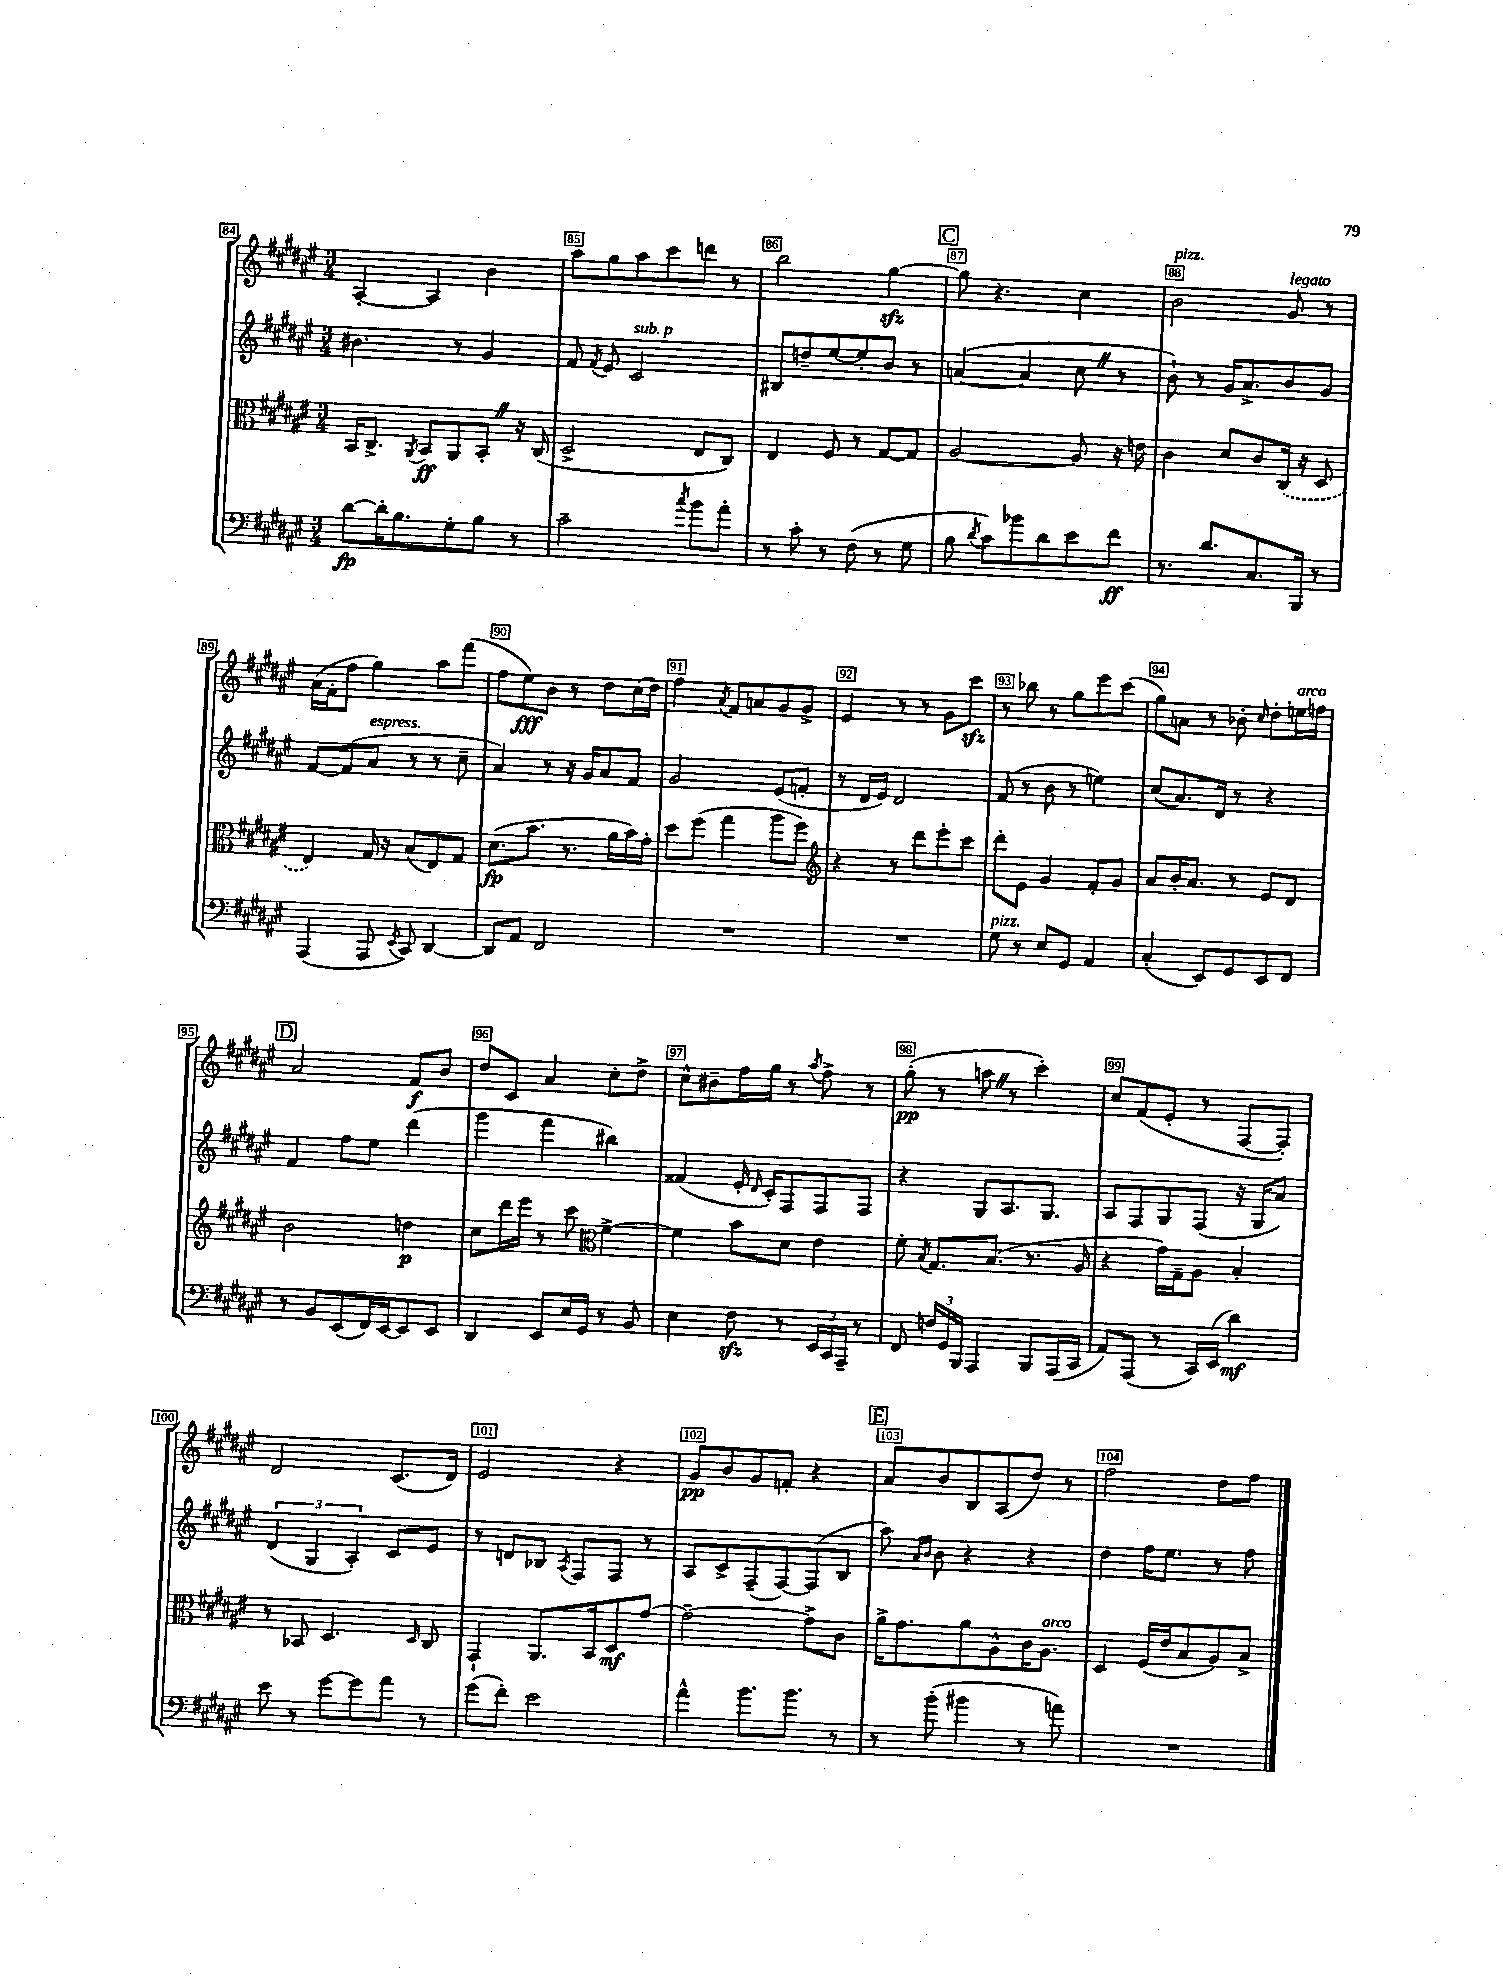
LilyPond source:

<<
\new StaffGroup <<
\new Staff = "s0" {
    \clef treble \key fis \major \numericTimeSignature \time 3/4
    \autoBeamOff ais4~-. ais4 b'4 |
    ais''8[ gis''8 ais''8 cis'''8 d'''8] r8 |
    b''2 gis''4~\sfz |
    \mark \markup { \box "C" } gis''8 r4. cis''4 |
    b'2^\markup { \italic "pizz." } gis'8^\markup { \italic "legato" } r8 |
    ais'16[( fis'16-. fis''8] gis''4) ais''8[ fis'''8]( |
    fis''8[ eis''8\fff) b'8] r8 dis''8[ cis''16( dis''16]) |
    fis''4 \acciaccatura { ais'8 } fis'8[ a'8 gis'8 gis'8]-> |
    eis'4 r8 r8 gis'8[ cis'''8]\sfz |
    r8 bes''8 r8 gis''8[ eis'''8 cis'''8]( |
    gis''8[) a'8] r8 bes'8-. \grace { cis''16 } dis''8[-. e''16^\markup { \italic "arco" } f''16] |
    \mark \markup { \box "D" } ais'2 fis'8[\f b'8] |
    dis''8[ cis'8] ais'4 cis''8[-. dis''8]-> |
    cis''8[-^ bis'8-- fis''16 gis''16] r8 \acciaccatura { ais''8 } fis''8-> r8 |
    gis''8-.\pp( r8 a''8 \once \override BreathingSign.text = \markup { \musicglyph "scripts.caesura.straight" } \breathe r8 cis'''4-.) |
    cis''8[ fis'8( eis'8]-. r8 fis8[~ fis8]-.) |
    dis'2 cis'8.[( dis'16]) |
    eis'2 r4 |
    gis'8[\pp b'8 gis'8 f'8]-. r4 |
    \mark \markup { \box "E" } ais'8[ b'8 b8 ais8( dis''8]) r8 |
    fis''2 dis''8[ fis''8] \bar "|." |
}
\new Staff = "s1" {
    \clef treble \key fis \major \numericTimeSignature \time 3/4
    \autoBeamOff bis'4. r8 gis'4 |
    fis'8 \acciaccatura { fis'8 } eis'8 cis'2^\markup { \italic "sub. p" } |
    bis8[ d''8-- eis''8~ eis''8-. b'8] r8 |
    \mark \markup { \box "C" } a'4~( a'4 cis''8 \once \override BreathingSign.text = \markup { \musicglyph "scripts.caesura.straight" } \breathe r8 |
    b'8-!) r8 gis'16[ ais'8.-> b'8 gis'8] |
    fis'8[~ fis'8( ais'8]^\markup { \italic "espress." } r8 r8 cis''8-- |
    ais'4) r8 r16 gis'16[ ais'8 fis'8] |
    gis'2 eis'8[( f'8]-. |
    r8 dis'16[ eis'16]) dis'2 |
    fis'8( r8 b'8 r8 e''4) |
    cis''8[( ais'8.) dis'16] r8 r4 |
    \mark \markup { \box "D" } fis'4 fis''8[ eis''8] dis'''4( |
    gis'''4 fis'''4 bis''4) |
    fisis'4( eis'16-. \grace { dis'16 } cis'16[-.) fis8 fis8 fis8] |
    r4 gis8[ ais8. gis8.] |
    ais8[ fis8 gis8 fis8]( r16 gis16[ ais'8]) |
    \tuplet 3/2 { dis'4( gis4 ais4-.) } cis'8[ eis'8] |
    r8 d'8[ bes8] \acciaccatura { ais8 } fis8[ fis8] r8 |
    ais8[ cis'8-> fis8--( fis8~) fis8( b8] |
    \mark \markup { \box "E" } ais''8) \grace { ais'16[ b'16] } b'8 r4 r4 |
    dis''4 fis''16[ eis''8.] r8 fis''8 \bar "|." |
}
\new Staff = "s2" {
    \clef alto \key fis \major \numericTimeSignature \time 3/4
    \autoBeamOff b,16[ cis8.]-> \acciaccatura { ais,8 } b,8[\ff ais,8 b,8]-. \once \override BreathingSign.text = \markup { \musicglyph "scripts.caesura.straight" } \breathe r16 cis16( |
    dis2-> eis8[ cis8]) |
    eis4 fis8 r8 gis8[~ gis8] |
    \mark \markup { \box "C" } ais2~ ais8 r16 e'16 |
    cis'4 dis'8[ cis'8 \once \slurDashed cis16]( r16 dis8 |
    eis4) gis16 r16 b8[( eis8) gis8] |
    dis'8.[\fp( b'8.] r8. ais'16[ b'16) gis'16]-. |
    dis''8[ fis''8]( gis''4 ais''8[ fis''8]) |
    \clef treble r4 r8 dis'''8[ eis'''8-. cis'''8] |
    dis'''8[-. eis'8] gis'4 fis'8[-. gis'8] |
    ais'8[ b'16-. ais'8.] r8 eis'8[ dis'8] |
    \mark \markup { \box "D" } b'2 d''4\p |
    cis''8[ dis'''16 eis'''16] r8 cis'''8 \clef alto fis'4~-> |
    fis'4 b'8[ dis'8] eis'4 |
    fis'8-. \acciaccatura { b8 } gis8.[ b8.]( r8. ais16 |
    r4 gis'16[) gis16-- ais8] b4-. |
    r8 bes,8 dis4. \grace { dis16 } cis8 |
    gis,4-! ais,8.[ b,16 dis8\mf gis'8]~ |
    gis'2~-- gis'8[-> cis'8] |
    \mark \markup { \box "E" } ais'16[-> gis'8. ais'8 ais8-^ cis'16 ais8.]^\markup { \italic "arco" } |
    dis4 fis16[( eis'16 b8 ais8) b8]-> \bar "|." |
}
\new Staff = "s3" {
    \clef bass \key fis \major \numericTimeSignature \time 3/4
    \autoBeamOff dis'8[~\fp dis'16-. b8. gis8-. b8] r8 |
    cis'2-- \acciaccatura { cis''8 } b'8[ ais'8]-. |
    r8 cis'8-. r8 fis8( r8 gis8 |
    \mark \markup { \box "C" } b8 \acciaccatura { dis'8 } cis'8[) bes'8 dis'8 eis'8 fis'8]\ff |
    r8. dis'8.[ cis8. b,,16] r8 |
    ais,,4( ais,,8 \acciaccatura { eis,8 } cis,8) dis,4~ |
    dis,8[ ais,8] fis,2 |
    R2. |
    R2. |
    gis8^\markup { \italic "pizz." } r8 eis8[ gis,8] ais,4 |
    cis4-.( eis,8[) gis,8 eis,8 fis,8] |
    \mark \markup { \box "D" } r8 b,8[ eis,8( fis,16) eis,16~ eis,8 eis,8] |
    dis,4 eis,8[ eis16 gis,16] r8 b,8 |
    eis4 fis8\sfz r8 \tuplet 3/2 { eis,16[ cis,16 ais,,16]-- } r8 |
    fis,8 \tuplet 3/2 { f16[ gis,16 b,,16] } ais,,4 b,,8[ ais,,16( cis,16] |
    ais,8[) ais,,8]( r8 cis,16[) eis,16]( dis'4\mf) |
    eis'8 r8 gis'8[~ gis'8 ais'8] r8 |
    gis'8[( fis'8]-.) eis'2 |
    ais'4-^ b'8.[ b'8.] r8 |
    \mark \markup { \box "E" } r8 b'8-.( bis'4 r8 a'8) |
    R2. \bar "|." |
}
>>
>>
\layout { \context { \Score currentBarNumber = #84 \override BarNumber.break-visibility = ##(#f #t #t) barNumberVisibility = #all-bar-numbers-visible \override BarNumber.stencil = #(make-stencil-boxer 0.1 0.3 ly:text-interface::print) } }
